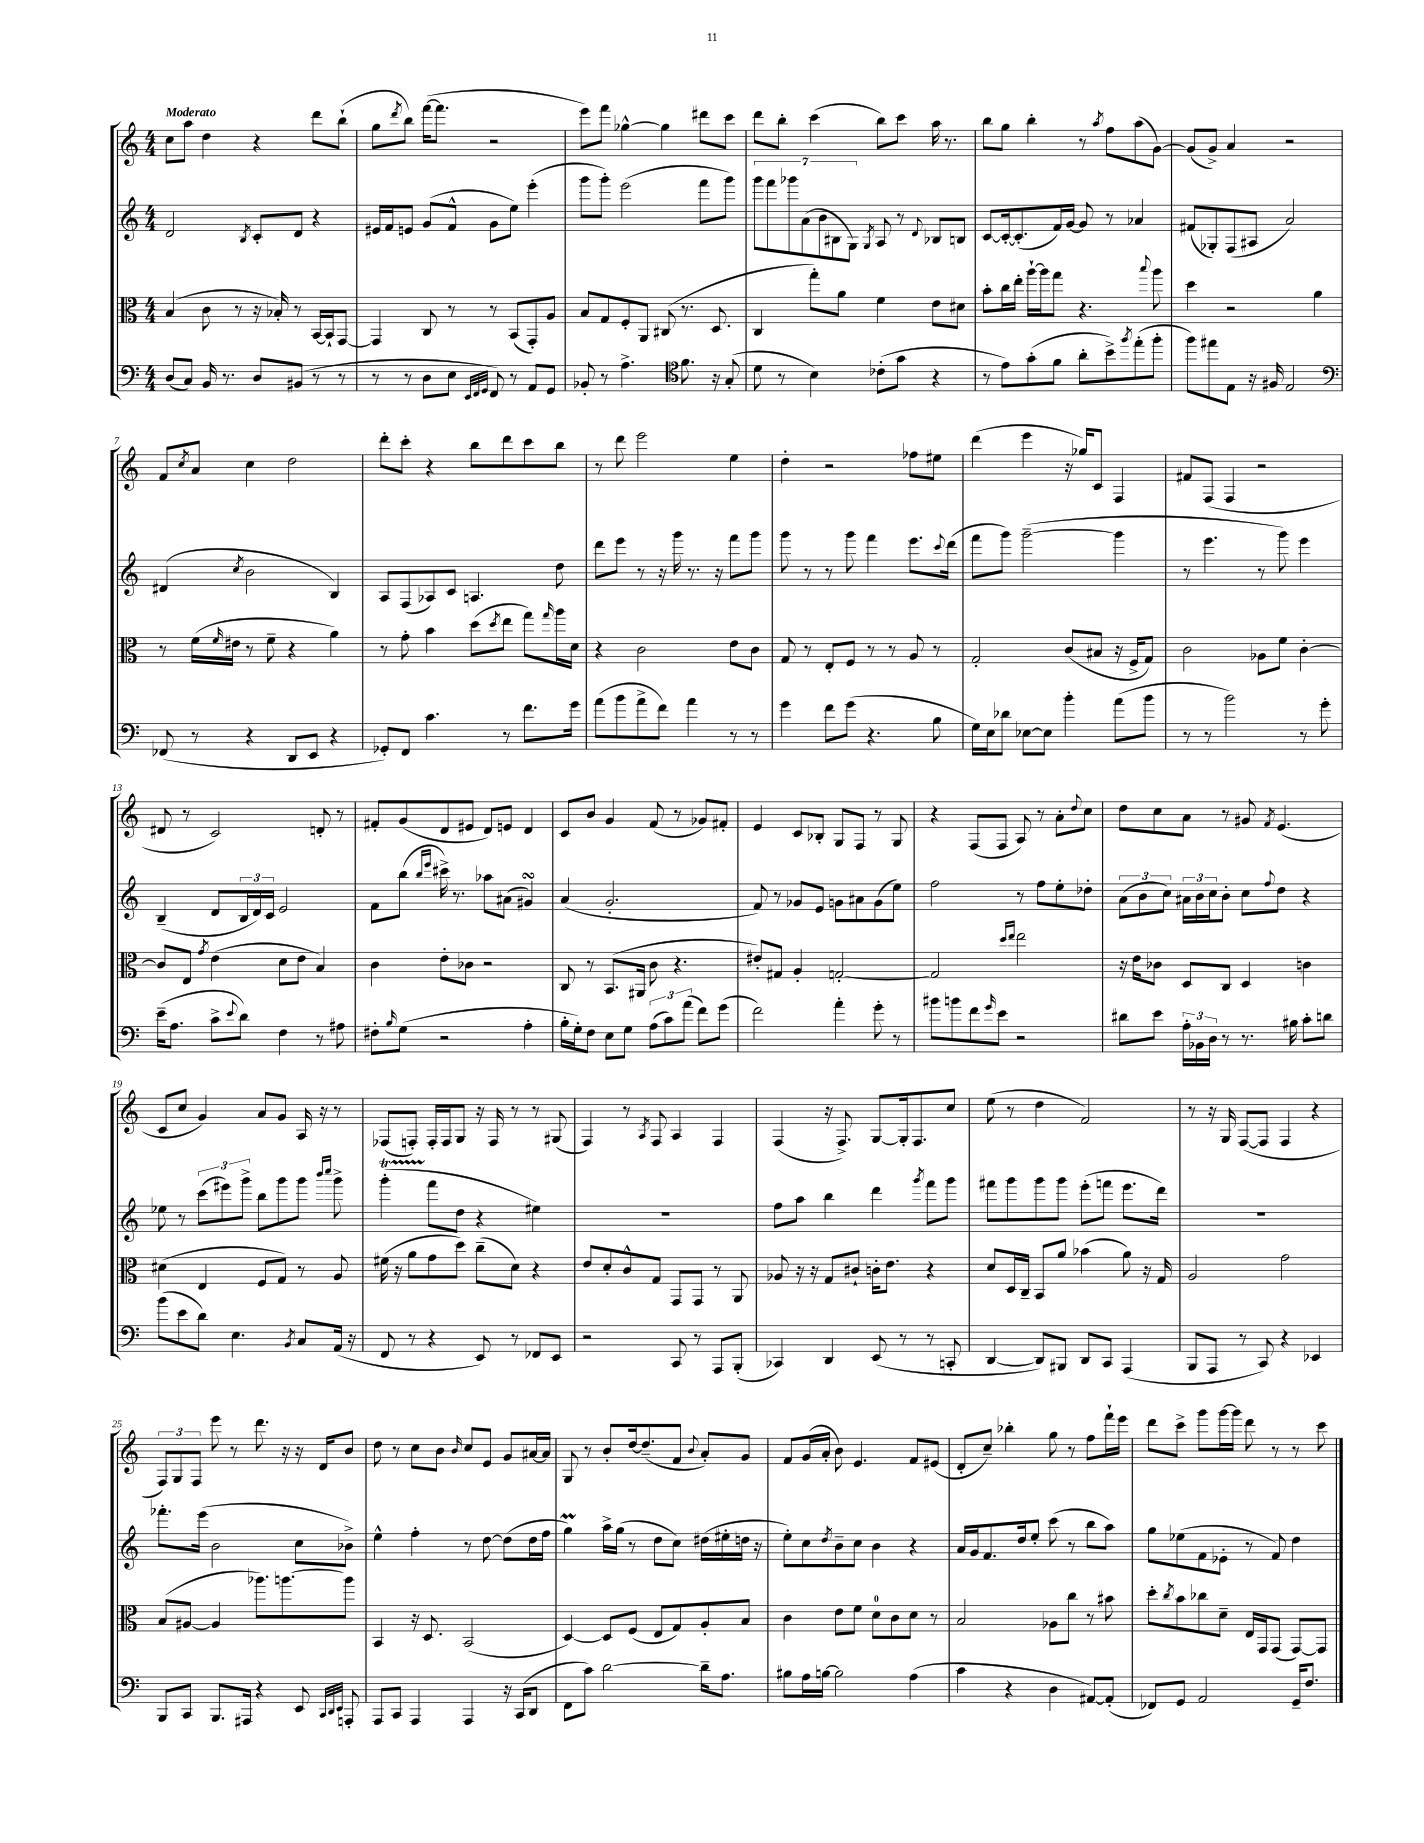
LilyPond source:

<<
\new StaffGroup <<
\new Staff = "s0" {
    \clef treble \key c \major \numericTimeSignature \time 4/4 \tempo "Moderato"
    c''8 a''8 d''4 r4 d'''8 b''8-!( |
    g''8 \acciaccatura { d'''8 } b''8) f'''16~( f'''8. r2 |
    e'''8) f'''8 ges''4~-^ ges''4 dis'''8 c'''8 |
    d'''8 b''8-. c'''4( b''8) c'''8 a''16 r8. |
    b''8 g''8 b''4-. r8 \acciaccatura { a''8 } f''8 a''8( g'8~) |
    g'8( g'8->) a'4 r2 |
    f'8 \acciaccatura { c''8 } a'8 c''4 d''2 |
    d'''8-. c'''8-. r4 b''8 d'''8 c'''8 b''8 |
    r8 d'''8 e'''2 e''4 |
    d''4-. r2 fes''8 eis''8 |
    d'''4( e'''4 r16 ges''16) c'8 f4 |
    fis'8 f8( f4 r2 |
    dis'8 r8 c'2) d'8-. r8 |
    fis'8-. g'8( d'8 eis'8 d'8) e'8 d'4 |
    c'8 b'8 g'4 f'8( r8 ges'8) fis'8-. |
    e'4 c'8 bes8-. g8 f8 r8 g8 |
    r4 f8( f8 a8) r8 a'8-. \appoggiatura { d''8 } c''8 |
    d''8 c''8 a'8 r8 gis'8 \acciaccatura { f'8 } e'4.( |
    c'8 c''8 g'4) a'8 g'8 a16 r16 r8 |
    fes8( f8-.) f16-. f16 g8 r16 f16 r8 r8 gis8( |
    f4) r8 \acciaccatura { a8 } f8 a4 f4 |
    f4( r16 f8.->) g8~ g16-. f8. c''8 |
    e''8( r8 d''4 f'2) |
    r8 r16 g16 f8~( f8 f4 r4 |
    \tuplet 3/2 { f8) g8 f8 } e'''8 r8 d'''8. r16 r16 d'16 b'8 |
    d''8 r8 c''8 b'8 \grace { b'16 } c''8 e'8 g'8 ais'16~ ais'16 |
    g8 r8 b'8-. d''16~ d''8.--( f'8 \appoggiatura { b'8 } a'8-.) g'8 |
    f'8 g'16( a'16-. b'8) e'4. f'8 eis'8( |
    d'8-. c''8--) bes''4-. g''8 r8 f''8 f'''16-! e'''16 |
    d'''8 c'''8-> g'''8 g'''16~ g'''16 d'''8 r8 r8 c'''8 \bar "|." |
}
\new Staff = "s1" {
    \clef treble \key c \major \numericTimeSignature \time 4/4
    d'2 \acciaccatura { b8 } c'8-. d'8 r4 |
    eis'16 f'16 e'8 g'8( f'8-^ g'8 e''8) e'''4-.( |
    g'''8 g'''8-.) e'''2( f'''8 g'''8) |
    \tuplet 7/4 { g'''8 f'''8 ges'''8 a'8( b'8 bis8 g8) } \acciaccatura { g8 } a8 r8 \appoggiatura { d'8 } bes8 b8 |
    c'8~ c'16~-. c'8.-.( f'16) g'16~ g'8 r8 aes'4 |
    fis'8( ges8-.) f8( ais8 a'2) |
    dis'4( \acciaccatura { c''8 } b'2 b4) |
    a8 f8( aes8) c'8 a4. d''8 |
    d'''8 e'''8 r8 r16 g'''16 r8. r16 f'''8 g'''8 |
    g'''8 r8 r8 g'''8 f'''4 e'''8. \appoggiatura { c'''8 } d'''16( |
    f'''8 g'''8) g'''2~--( g'''4 |
    r8 e'''4. r8 g'''8) e'''4 |
    b4--( d'8 \tuplet 3/2 { b16 d'16) c'16 } e'2 |
    f'8 b''8( \grace { b''16 e'''16 } cis'''16->) r8. aes''8 ais'8( gis'4\turn) |
    a'4( g'2.-. |
    f'8) r8 ges'8 e'8 g'8 ais'8 g'8( e''8) |
    f''2 r8 f''8 e''8-. des''8-. |
    \tuplet 3/2 { a'8( b'8 c''8) } \tuplet 3/2 { ais'16 b'16 c''16 } b'8-. c''8 \appoggiatura { f''8 } d''8 r4 |
    ees''8 r8 \tuplet 3/2 { c'''8( eis'''8) g'''8-> } b''8 g'''8 g'''8 \grace { b'''16 c''''16 } g'''8-> |
    g'''4-.\startTrillSpan( f'''8\stopTrillSpan d''8 r4 eis''4) |
    R1 |
    f''8 a''8 b''4 d'''4 \acciaccatura { g'''8 } f'''8 g'''8 |
    fis'''8 g'''8 g'''8 g'''8 e'''8-.( f'''8 e'''8. d'''16) |
    R1 |
    fes'''8.-. e'''16( b'2 c''8 bes'8->) |
    e''4-^ f''4-. r8 d''8~ d''8( d''16 f''16 |
    g''4\prall) a''16-> g''16( r8 d''8 c''8) dis''16( eis''16-. d''16 r16 |
    e''8-.) c''8 \acciaccatura { d''8 } b'8-- c''8 b'4 r4 |
    a'16 g'16 f'8. d''16 e''8-. c'''8( r8 b''8 a''8) |
    g''8 ees''8( f'8 ees'8-. r8 f'8) d''4 \bar "|." |
}
\new Staff = "s2" {
    \clef alto \key c \major \numericTimeSignature \time 4/4
    b4( c'8 r8 r16 bes16-.) r8 b,16~ b,16-! g,8~ |
    g,4 c8 r8 r8 b,8( g,8-.) a8 |
    b8 g8 f8-. a,8 cis8( r8. d8. |
    c4 g''8-.) a'8 f'4 e'8 dis'8 |
    b'8-. c''16 e''16-. a''16~-! a''16 g''8 r4. \appoggiatura { b''8 } a''8 |
    d''4 r2 a'4 |
    r8 f'16( \grace { f'16 } eis'16 r8 f'8-- r4 a'4) |
    r8 g'8-. b'4 d''8( \acciaccatura { d''8 } e''8 g''8) \grace { g''16 } a''16 d'16 |
    r4 c'2 e'8 c'8 |
    g8 r8 e8-. f8 r8 r8 a8 r8 |
    g2-. c'8( bis8 r16 f16-> g8) |
    c'2 aes8 f'8 c'4~-. |
    c'8 e8 \acciaccatura { g'8 } e'4( d'8 e'8 b4) |
    c'4 e'8-. ces'8 r2 |
    c8 r8 b,8.( ais,16 c'8 r4. |
    eis'8-.) gis8 a4-. g2~-. |
    g2 \grace { d''16 e''16 } e''2 |
    r16 e'16 ces'8 d8 c8 d4 c'4 |
    dis'4( e4 f8 g8) r8 a8 |
    fis'16( r16 a'8 g'8 d''8) c''8--( d'8) r4 |
    e'8 d'8-. c'8-^ g8 g,8 g,8 r8 a,8 |
    aes8 r16 r16 g8 cis'8-! c'16-. e'8. r4 |
    d'8 d16 c16-- b,8 a'8 bes'4( a'8) r16 g16 |
    a2 g'2 |
    b8( ais8~ ais4 aes''8.) a''8.~ a''8 |
    b,4 r16 d8. b,2( |
    d4~) d8 f8( e8 g8) a8-. b8 |
    c'4 e'8 f'8 d'8-0 c'8 d'8 r8 |
    b2 aes8 c''8 r8 bis'8 |
    d''8-. \acciaccatura { c''8 } b'8 ces''8 d'8-- e16 g,16 g,8( g,8~) g,8 \bar "|." |
}
\new Staff = "s3" {
    \clef bass \key c \major \numericTimeSignature \time 4/4
    d8( c8) b,16 r8. d8 bis,8( r8 r8 |
    r8 r8 d8 e8 \grace { e,32 f,32 g,32 } f,8) r8 a,8 g,8 |
    bes,8-. r8 a4.-> \clef tenor f'8. r16 g8-.( |
    d'8 r8 b4) ces'8-.( g'8 r4 |
    r8 e'8) g'8-.( f'8 a'8-. b'8->) \acciaccatura { f''8 } e''8-.( f''8-. |
    f''8) eis''8 e8 r16 fis16 e2 |
    \clef bass fes,8( r8 r4 d,8 e,8 r4 |
    ges,8-.) f,8 c'4. r8 f'8. g'16 |
    a'8( b'8 a'8-> f'8) a'4 r8 r8 |
    g'4 f'8 g'8( r4. b8 |
    g16) e16 des'8 ees8~ ees8 b'4-. a'8( b'8 |
    r8 r8 b'2) r8 g'8-. |
    e'16--( a8. c'8-> \appoggiatura { e'8 } d'8) f4 r8 ais8 |
    fis8-. \grace { b16 } g8( r2 a4-. |
    b16-. g16-.) f8 e8 g8 \tuplet 3/2 { a8( c'8) a'8( } f'8) g'8( |
    f'2) a'4-. g'8-. r8 |
    bis'8 b'8 f'8 \grace { g'16 } e'8 r2 |
    dis'8 e'8 \tuplet 3/2 { a16-. bes,16 d16 } r8 r8. bis16 c'8-. d'8 |
    b'8( e'8 d'8) e4. \acciaccatura { b,8 } c8 a,16( r16 |
    f,8 r8 r4 e,8) r8 fes,8 e,8 |
    r2 c,8 r8 a,,8 b,,8-.( |
    ces,4) d,4 e,8( r8 r8 c,8-. |
    d,4~ d,8) bis,,8 d,8 c,8 a,,4( |
    b,,8 a,,8 r8 c,8) r4 ees,4 |
    b,,8 c,8 b,,8. ais,,16 r4 e,8 \grace { c,32 d,32 e,32 } a,,8-. |
    a,,8 c,8 a,,4 a,,4 r16 c,16( d,8 |
    f,8 c'8) d'2~ d'16-- a8. |
    bis8 a16 b16~ b2 a4( |
    c'4 r4 d4 ais,8~) ais,8-.( |
    fes,8) g,8 a,2 g,16-- f8. \bar "|." |
}
>>
>>
